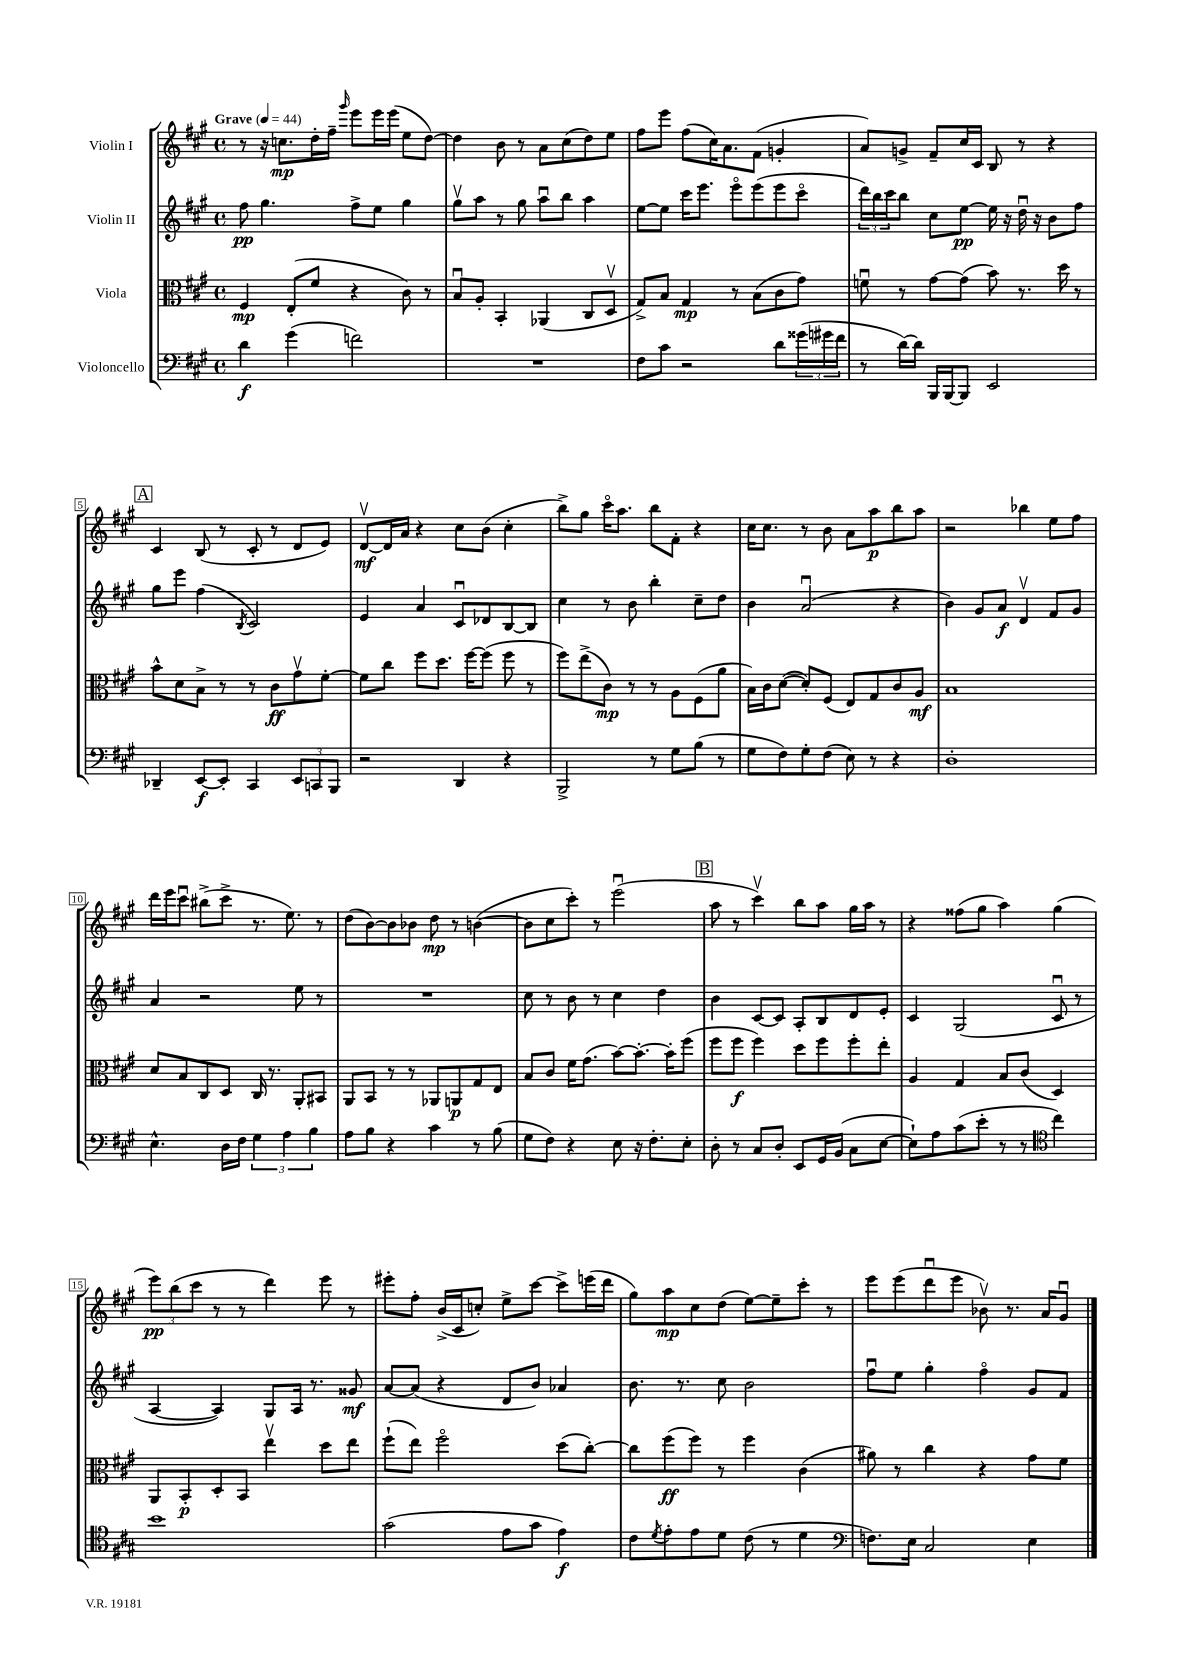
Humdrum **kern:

**kern	**dynam	**kern	**dynam	**kern	**dynam	**kern	**dynam
*part4	*part4	*part3	*part3	*part2	*part2	*part1	*part1
*staff4	*staff4	*staff3	*staff3	*staff2	*staff2	*staff1	*staff1
*I"Violoncello	*	*I"Viola	*	*I"Violin II	*	*I"Violin I	*
*clefF4	*	*clefC3	*	*clefG2	*	*clefG2	*
*k[f#c#g#]	*	*k[f#c#g#]	*	*k[f#c#g#]	*	*k[f#c#g#]	*
*M4/4	*	*M4/4	*	*M4/4	*	*M4/4	*
*met(c)	*	*met(c)	*	*met(c)	*	*met(c)	*
*MM44	*	*MM44	*	*MM44	*	*MM44	*
=1	=1	=1	=1	=1	=1	=1	=1
!	!	!	!	!	!	!LO:TX:a:B:t=Grave	!
4d\	f	4F#/	mp	8ff#\	pp	8r	.
.	.	.	.	4.gg#\	.	16r	.
.	.	.	.	.	.	8.ccn\L	mp
(4g#\	.	(8E'/L	.	.	.	.	.
.	.	8f#/J	.	.	.	16dd'\L	.
.	.	.	.	.	.	16ff#~\JJ	.
.	.	.	.	.	.	16qqggg#/	.
2fn\)	.	4r	.	8ff#^\L	.	8eee\L	.
.	.	.	.	8ee\J	.	16eee\L	.
.	.	.	.	.	.	(16eee\JJ	.
.	.	8c#\)	.	4gg#\	.	8ee\L	.
.	.	8r	.	.	.	[8dd\J)	.
=2	=2	=2	=2	=2	=2	=2	=2
1r	.	8Bu/L	.	8gg#v\L	.	4dd\]	.
.	.	8A'/J	.	8aa\J	.	.	.
.	.	4BB'/	.	8r	.	8b\	.
.	.	.	.	8gg#\	.	8r	.
.	.	(4AA-X/	.	8aau\L	.	8a\L	.
.	.	.	.	8bb\J	.	(8cc#\	.
.	.	8C#/L	.	4aa\	.	8dd\)	.
.	.	8Dv/J	.	.	.	8ee\J	.
=3	=3	=3	=3	=3	=3	=3	=3
8F#\L	.	8G#^/L)	.	[8ee\L	.	8ff#\L	.
8c#\J	.	8B/J	.	8ee\J]	.	8eee\J	.
2r	.	4G#/	mp	16ccc#\KL	.	(8ff#\L	.
.	.	.	.	8.eee\J	.	.	.
.	.	.	.	.	.	16cc#\K)	.
.	.	.	.	.	.	8.a\	.
.	.	8r	.	8eee\L	.	.	.
.	.	(8B\L	.	(8eee\	.	(8f#\J	.
8d\L	.	8c#\	.	8eee\	.	4gn'/	.
(24g##X\L	.	8g#\J)	.	8ccc#\J	.	.	.
24g#X\	.	.	.	.	.	.	.
24f#\JJ	.	.	.	.	.	.	.
=4	=4	=4	=4	=4	=4	=4	=4
8r	.	8fnu\	.	24ddd\LL)	.	8a/L)	.
.	.	.	.	24bb\	.	.	.
.	.	.	.	24ccc#\J	.	.	.
[16d\LL)	.	8r	.	8bb\J	.	8gn^/J	.
16d\JJ]	.	.	.	.	.	.	.
16BBB/LL	.	[8g#\L	.	8cc#\L	.	8f#~/L	.
[16BBB/J	.	.	.	.	.	.	.
8BBB/J]	.	(8g#\J]	.	[8ee\J	pp	16cc#/L	.
.	.	.	.	.	.	16c#/JJ	.
2EE/	.	8b\)	.	16ee\]	.	8B/	.
.	.	.	.	16r	.	.	.
.	.	8.r	.	16ddu\	.	8r	.
.	.	.	.	16r	.	.	.
.	.	.	.	8b\L	.	4r	.
.	.	16dd\	.	.	.	.	.
.	.	8r	.	8ff#\J	.	.	.
!!LO:LB:g=z
!!LO:REH:place=s1:t=A
=5	=5	=5	=5	=5	=5	=5	=5
4DD-X~/	.	8b^^\L	.	8gg#\L	.	4c#/	.
.	.	8d\	.	8eee\J	.	.	.
[8EE/L	f	8B^\J	.	(4ff#\	.	(8B/	.
8EE'/J]	.	8r	.	.	.	8r	.
.	.	.	.	8qB/	.	.	.
4CC#/	.	8r	.	2c#/)	.	8c#'/	.
.	.	8c#\L	ff	.	.	8r	.
12EE/L	.	8g#v\	.	.	.	8d/L	.
12CCn/	.	.	.	.	.	.	.
.	.	[8f#'\J	.	.	.	8e/J)	.
12BBB/J	.	.	.	.	.	.	.
=6	=6	=6	=6	=6	=6	=6	=6
2r	.	8f#\L]	.	4e/	.	[8dv/L	mf
.	.	8cc#\J	.	.	.	16d/L]	.
.	.	.	.	.	.	16a/JJ	.
.	.	8ff#\L	.	4a/	.	4r	.
.	.	8.dd\J	.	.	.	.	.
4DD/	.	.	.	8c#u/L	.	8cc#\L	.
.	.	[16ff#\KL	.	.	.	.	.
.	.	(8ff#\J]	.	8d-X/	.	(8b\J	.
4r	.	8ff#\	.	[8B/	.	4cc#'\	.
.	.	8r	.	8B/J]	.	.	.
=7	=7	=7	=7	=7	=7	=7	=7
2BBB^/	.	8ff#\L)	.	4cc#\	.	8bb^\L)	.
.	.	(8ee^\	.	.	.	8gg#\J	.
.	.	8c#\J)	mp	8r	.	16ccc#\KL	.
.	.	.	.	.	.	8.aa\J	.
.	.	8r	.	8b\	.	.	.
8r	.	8r	.	4bb'\	.	8bb\L	.
8G#\L	.	8A\L	.	.	.	8f#'\J	.
(8B\J	.	(8F#\	.	8cc#~\L	.	4r	.
8r	.	8a\J	.	8dd\J	.	.	.
=8	=8	=8	=8	=8	=8	=8	=8
8G#\L	.	16B\LL)	.	4b\	.	16cc#\KL	.
.	.	16c#\J	.	.	.	8.cc#\J	.
8F#\)	.	([8d\J	.	.	.	.	.
8G#'\	.	8d'/L])	.	(2au/	.	8r	.
(8F#\J	.	(8F#/J	.	.	.	8b\	.
8E\)	.	8E/L)	.	.	.	8a\L	.
8r	.	8G#/	.	.	.	8aa\	p
4r	.	8c#/	.	4r	.	8bb\	.
.	.	8A/J	mf	.	.	8aa\J	.
=9	=9	=9	=9	=9	=9	=9	=9
1D'	.	1B	.	4b\)	.	2r	.
.	.	.	.	8g#/L	.	.	.
.	.	.	.	8a/J	f	.	.
.	.	.	.	4dv/	.	4bb-X\	.
.	.	.	.	8f#/L	.	8ee\L	.
.	.	.	.	8g#/J	.	8ff#\J	.
!!LO:LB:g=z
=10	=10	=10	=10	=10	=10	=10	=10
4.E^^\	.	8d/L	.	4a/	.	16ddd\LL	.
.	.	.	.	.	.	16eee\J	.
.	.	8B/	.	.	.	8ccc#u\J	.
.	.	8C#/	.	2r	.	(8bb#X^\L	.
16D\LL	.	8D/J	.	.	.	8ccc#^\J	.
16F#\JJ	.	.	.	.	.	.	.
6G#\	.	16C#/	.	.	.	8.r	.
.	.	8.r	.	.	.	.	.
6A\	.	.	.	.	.	.	.
.	.	.	.	.	.	8.ee\)	.
.	.	8AA'/L	.	8ee\	.	.	.
6B\	.	.	.	.	.	.	.
.	.	8BB#X/J	.	8r	.	8r	.
=11	=11	=11	=11	=11	=11	=11	=11
8A\L	.	8AA/L	.	1r	.	(8dd\L	.
8B\J	.	8BB/J	.	.	.	[8b\)	.
4r	.	8r	.	.	.	8b\]	.
.	.	8r	.	.	.	8b-X\J	.
4c#\	.	8AA-X/L	.	.	.	8dd\	mp
.	.	8AAn/	p	.	.	8r	.
8r	.	8G#/	.	.	.	([4bn\	.
(8B\	.	8E/J	.	.	.	.	.
=12	=12	=12	=12	=12	=12	=12	=12
8G#\L	.	8B/L	.	8cc#\	.	8b\L]	.
8F#\J)	.	8c#/J	.	8r	.	8cc#\	.
4r	.	16f#\KL	.	8b\	.	8ccc#'\J)	.
.	.	(8.g#\J	.	.	.	.	.
.	.	.	.	8r	.	8r	.
8E\	.	[8b\L)	.	4cc#\	.	(2eeeu\	.
16r	.	8.b'\J_	.	.	.	.	.
8.F#'\L	.	.	.	.	.	.	.
.	.	.	.	4dd\	.	.	.
.	.	16b'\KL]	.	.	.	.	.
8E'\J	.	(8ff#\J	.	.	.	.	.
!!LO:REH:place=s1:t=B
=13	=13	=13	=13	=13	=13	=13	=13
8D'\	.	8ff#\L	.	4b\	.	8aa\	.
8r	.	8ff#\J	f	.	.	8r	.
8C#/L	.	4ff#\)	.	[8c#/L	.	4ccc#v\)	.
8D'/J	.	.	.	8c#/J]	.	.	.
8EE/L	.	8dd\L	.	8A'/L	.	8bb\L	.
16GG#/L	.	8ff#\	.	8B/	.	8aa\J	.
(16BB/JJ	.	.	.	.	.	.	.
8C#\L	.	8ff#'\	.	8d/	.	16gg#\LL	.
.	.	.	.	.	.	16aa\JJ	.
[8E\J	.	8ee'\J	.	8e'/J	.	8r	.
=14	=14	=14	=14	=14	=14	=14	=14
8E`\L])	.	4A/	.	4c#/	.	4r	.
8A\	.	.	.	.	.	.	.
(8c#\	.	4G#/	.	(2G#/	.	(8ff##X\L	.
8e'\J	.	.	.	.	.	8gg#\J	.
8r	.	8B/L	.	.	.	4aa\)	.
8r	.	(8c#/J	.	.	.	.	.
*clefC4	*	*	*	*	*	*	*
4cc#\)	.	4D/)	.	8c#u/	.	(4gg#\	.
.	.	.	.	8r	.	.	.
!!LO:LB:g=z
=15	=15	=15	=15	=15	=15	=15	=15
1b	.	8AA/L	.	[4A/	.	12eee\L)	pp
.	.	.	.	.	.	(12bb\	.
.	.	8BB'/	p	.	.	.	.
.	.	.	.	.	.	12ccc#\J	.
.	.	8D'/	.	4A/])	.	8r	.
.	.	8BB/J	.	.	.	8r	.
.	.	4eev\	.	8G#/L	.	4ddd\)	.
.	.	.	.	16A/Jk	.	.	.
.	.	.	.	8.r	.	.	.
.	.	8dd\L	.	.	.	8eee\	.
.	.	8ee\J	.	8g##X/	mf	8r	.
=16	=16	=16	=16	=16	=16	=16	=16
(2g#\	.	(8ff#`\L	.	[8a/L	.	8eee#X'\L	.
.	.	8ee\J)	.	(8a/J]	.	8ff#'\J	.
.	.	2ff#\	.	4r	.	(16b^/LL	.
.	.	.	.	.	.	16c#/J	.
.	.	.	.	.	.	8ccn'/J)	.
8e\L	.	.	.	8d/L	.	8ee^\L	.
8g#\J	.	.	.	8b/J)	.	[8ccc#\J	.
4e\)	f	(8dd\L	.	4a-X/	.	8ccc#^\L]	.
.	.	[8cc#'\J)	.	.	.	(16eeen\L	.
.	.	.	.	.	.	16ddd\JJ	.
=17	=17	=17	=17	=17	=17	=17	=17
8c#\L	.	8cc#\L]	.	8.b\	.	8gg#\L)	.
8qd/	.	.	.	.	.	.	.
8e'\	.	(8ff#\	ff	.	.	8aa\	mp
.	.	.	.	8.r	.	.	.
8e\	.	8ff#\J)	.	.	.	8cc#\	.
8d\J	.	8r	.	8cc#\	.	(8dd\J	.
(8c#\	.	4ff#\	.	2b\	.	[8ee\L)	.
8r	.	.	.	.	.	8ee~\]	.
4d\	.	(4c#\	.	.	.	8ccc#'\J	.
.	.	.	.	.	.	8r	.
=18	=18	=18	=18	=18	=18	=18	=18
*clefF4	*	*	*	*	*	*	*
8.Fn\L)	.	8a#X\)	.	8ff#u\L	.	8eee\L	.
.	.	8r	.	8ee\J	.	(8eee\	.
16E\Jk	.	.	.	.	.	.	.
2C#/	.	4cc#\	.	4gg#'\	.	8dddu\	.
.	.	.	.	.	.	8eee\J	.
.	.	4r	.	4ff#\	.	8b-Xv\)	.
.	.	.	.	.	.	8.r	.
4E\	.	8g#\L	.	8g#/L	.	.	.
.	.	.	.	.	.	16a/KL	.
.	.	8f#\J	.	8f#/J	.	8g#u/J	.
==	==	==	==	==	==	==	==
*-	*-	*-	*-	*-	*-	*-	*-
